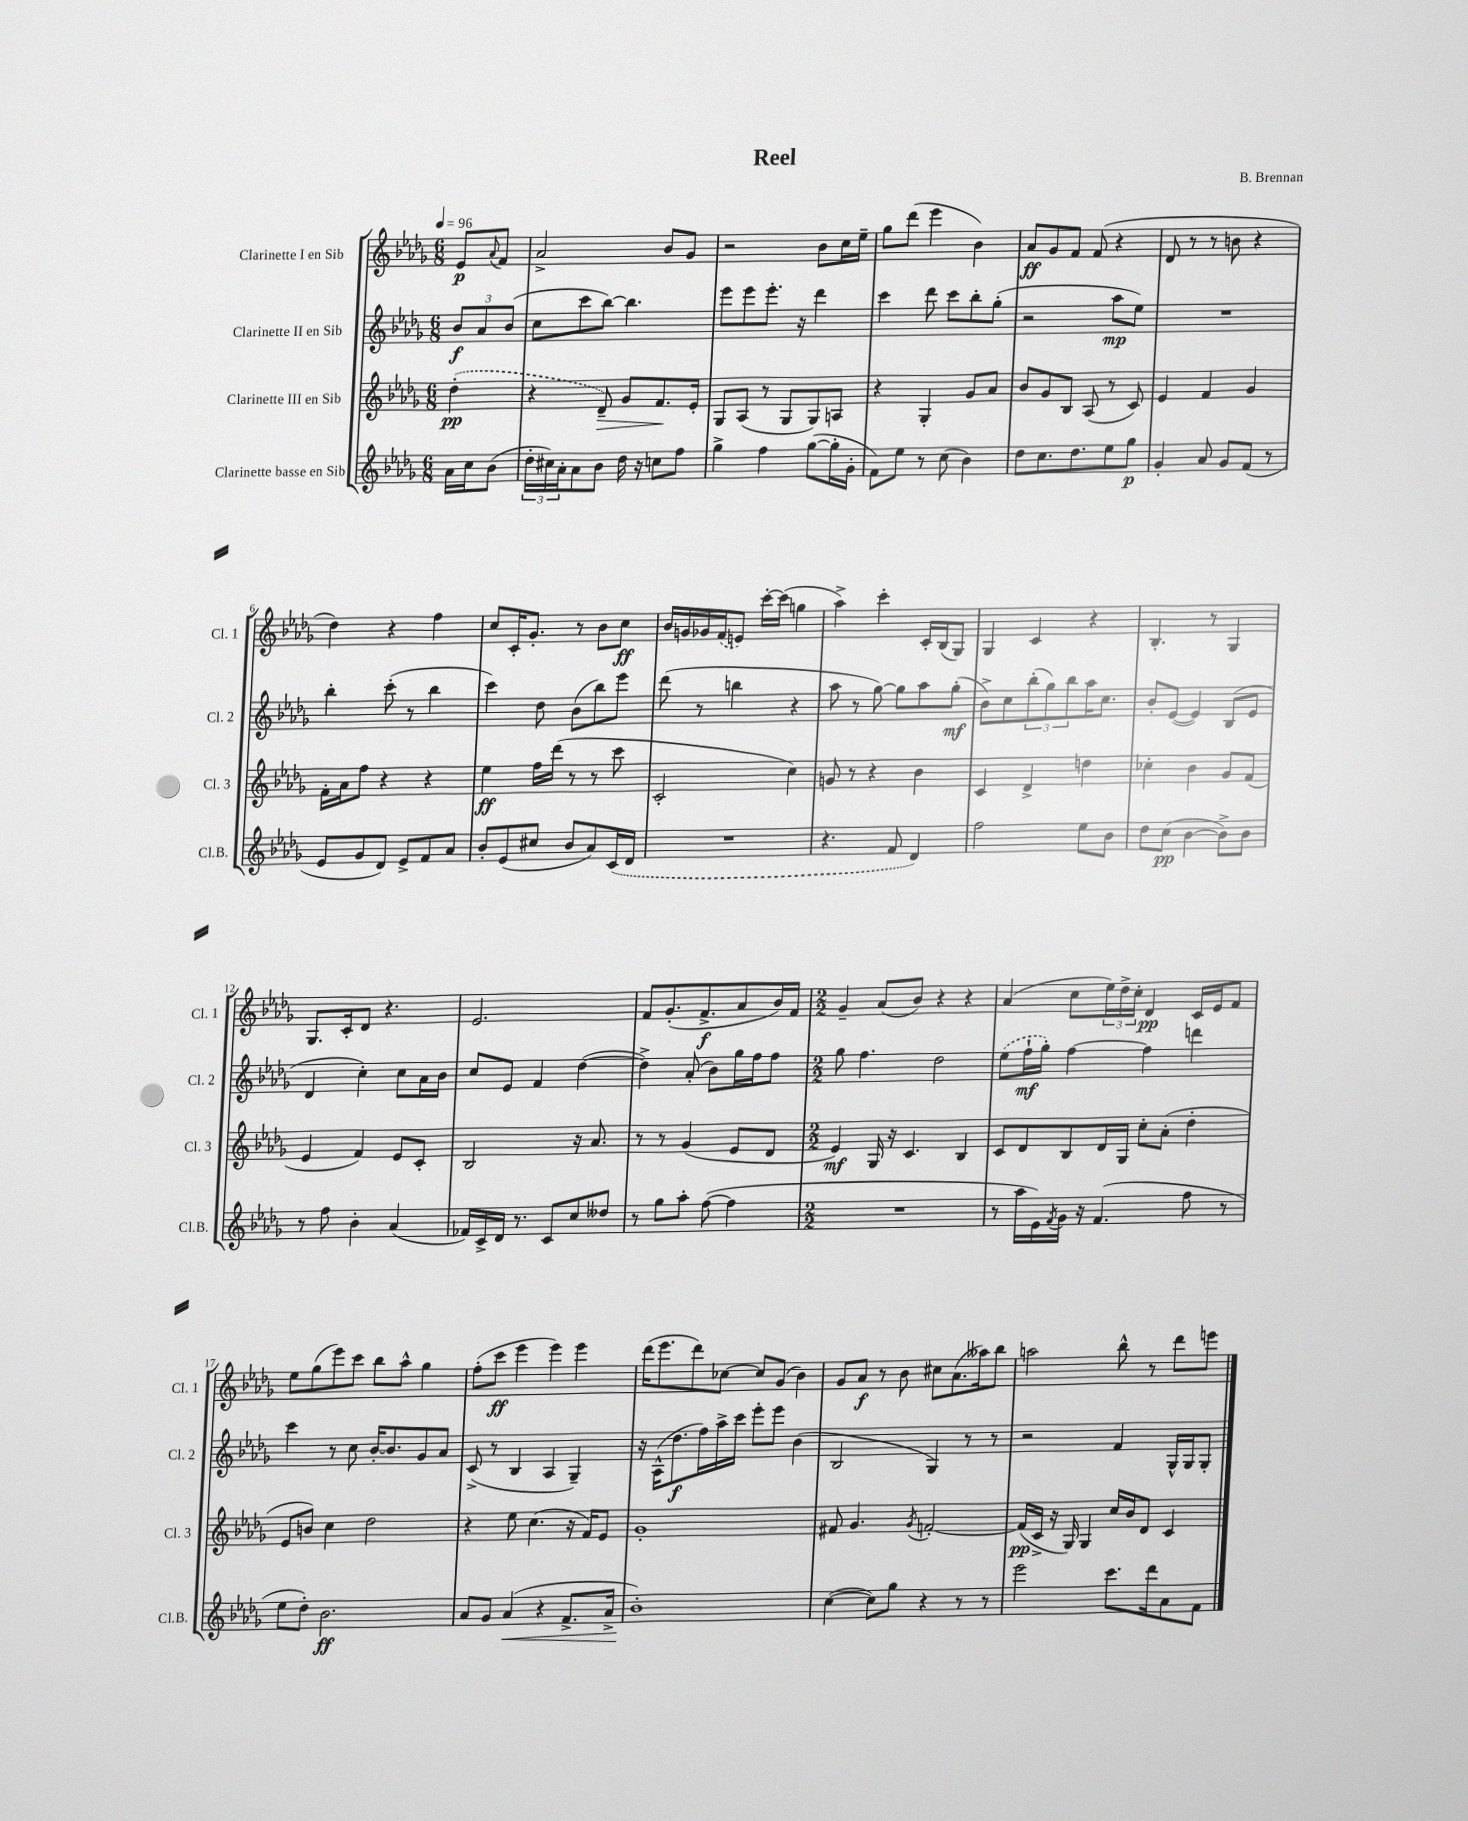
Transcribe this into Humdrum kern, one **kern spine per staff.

**kern	**dynam	**kern	**dynam	**kern	**dynam	**kern	**dynam
*part4	*part4	*part3	*part3	*part2	*part2	*part1	*part1
*staff4	*staff4	*staff3	*staff3	*staff2	*staff2	*staff1	*staff1
*I"Clarinette basse en Sib	*	*I"Clarinette III en Sib	*	*I"Clarinette II en Sib	*	*I"Clarinette I en Sib	*
*I'Cl.B.	*	*I'Cl. 3	*	*I'Cl. 2	*	*I'Cl. 1	*
*clefG2	*	*clefG2	*	*clefG2	*	*clefG2	*
*k[b-e-a-d-g-]	*	*k[b-e-a-d-g-]	*	*k[b-e-a-d-g-]	*	*k[b-e-a-d-g-]	*
*M6/8	*	*M6/8	*	*M6/8	*	*M6/8	*
*MM96	*	*MM96	*	*MM96	*	*MM96	*
=	=	=	=	=	=	=	=
16a-\LL	.	(4dd-'\	pp	12b-/L	f	8e-/L	p
16cc\J	.	.	.	.	.	.	.
.	.	.	.	12a-/	.	.	.
.	.	.	.	.	.	8qqa-/	.
(8b-\J	.	.	.	.	.	8f/J	.
.	.	.	.	(12b-/J	.	.	.
=1	=1	=1	=1	=1	=1	=1	=1
24dd-'\LL	.	4r	.	8cc\L	.	2a-^/	.
24cc#X\)	.	.	.	.	.	.	.
24a-'\J	.	.	.	.	.	.	.
8a-\	.	.	.	8ccc\	.	.	.
!	!	!	!LO:HP:b	!	!	!	!
8b-\J	.	8d-~/)	>	[8bb-\J)	.	.	.
16dd-\	.	8g-/L	.	4.bb-\]	.	.	.
16r	.	.	.	.	.	.	.
8ccn\L	.	8.f/	.	.	.	8b-/L	.
8ff\J	.	.	.	.	.	8g-/J	.
.	.	16e-'/Jk	]	.	.	.	.
=2	=2	=2	=2	=2	=2	=2	=2
4gg-^\	.	8G-/L	.	8eee-\L	.	2r	.
.	.	(8A-/J	.	8eee-\	.	.	.
4ff\	.	8r	.	8.eee-'\J	.	.	.
.	.	8G-/L	.	.	.	.	.
.	.	.	.	16r	.	.	.
([8gg-\L	.	8G-/)	.	4ddd-\	.	8b-\L	.
16gg-'\L]	.	8An/J	.	.	.	16cc\L	.
16g-'\JJ	.	.	.	.	.	16ee-~\JJ	.
=3	=3	=3	=3	=3	=3	=3	=3
8f\L)	.	4r	.	4ccc\	.	8gg-\L	.
8ee-\J	.	.	.	.	.	(8ddd-\J	.
8r	.	4G-'/	.	8ddd-\	.	4eee-\	.
(8cc\	.	.	.	8ccc\L	.	.	.
4b-\)	.	8g-/L	.	8bb-'\	.	4b-\)	.
.	.	8a-/J	.	(8gg-'\J	.	.	.
=4	=4	=4	=4	=4	=4	=4	=4
8dd-\L	.	8b-/L	.	2r	.	8a-/L	ff
8.cc\	.	8g-/	.	.	.	8g-/	.
.	.	8B-/J	.	.	.	8f/J	.
8.dd-\	.	.	.	.	.	.	.
.	.	(8A-/	.	.	.	(8f/	.
8ee-\	.	8r	.	8aa-\L	mp	4r	.
8gg-\J	p	8c/)	.	8ee-\J)	.	.	.
=5	=5	=5	=5	=5	=5	=5	=5
4g-'/	.	4e-/	.	2.r	.	8d-/	.
.	.	.	.	.	.	8r	.
8a-/	.	4f/	.	.	.	8r	.
8g-/L	.	.	.	.	.	8bn\	.
(8f/J	.	4g-/	.	.	.	4r	.
8r	.	.	.	.	.	.	.
!!LO:LB:g=z
=6	=6	=6	=6	=6	=6	=6	=6
8e-/L	.	16f'\LL	.	4bb-'\	.	4dd-\)	.
.	.	16a-\J	.	.	.	.	.
8g-/	.	8ff\J	.	.	.	.	.
8d-/J)	.	4r	.	(8ccc'\	.	4r	.
8e-^/L	.	.	.	8r	.	.	.
8f/	.	4r	.	4bb-\	.	4ff\	.
8a-/J	.	.	.	.	.	.	.
=7	=7	=7	=7	=7	=7	=7	=7
8b-'/L	.	4ee-\	ff	4ccc\)	.	8cc/L	.
(8e-/	.	.	.	.	.	16c'/K	.
.	.	.	.	.	.	8.g-'/J	.
8cc#X/J	.	16ff\LL	.	8dd-\	.	.	.
.	.	(16ddd-\JJ	.	.	.	.	.
8b-/L	.	8r	.	(8b-\L	.	8r	.
8a-/)	.	8r	.	8bb-\)	.	8b-\L	.
(16c/L	.	8ccc\	.	8eee-\J	.	8cc\J	ff
16d-/JJ	.	.	.	.	.	.	.
=8	=8	=8	=8	=8	=8	=8	=8
2.r	.	2c'/	.	(8ddd-\	.	16b-/LL	.
.	.	.	.	.	.	16gn/	.
.	.	.	.	8r	.	16g-X/	.
.	.	.	.	.	.	(16f/J	.
.	.	.	.	4bbn\	.	8en/J)	.
.	.	.	.	.	.	[16ccc'\LL	.
.	.	.	.	.	.	(16ccc\JJ]	.
.	.	4cc\)	.	4r	.	4ggn\	.
=9	=9	=9	=9	=9	=9	=9	=9
4.r	.	8gn/	.	8aa-\	.	4aa-^\)	.
.	.	8r	.	8r	.	.	.
.	.	4r	.	[8gg-\)	.	4ccc'\	.
8f/	.	.	.	8gg-\L]	.	.	.
4d-/)	.	4b-\	.	8aa-\	.	16c'/LL	.
.	.	.	.	.	.	(16B-/J	.
.	.	.	.	(8gg-'\J	mf	8G-/J)	.
=10	=10	=10	=10	=10	=10	=10	=10
2ff\	.	4c/	.	8b-^\L)	.	4G-/	.
.	.	.	.	8cc\	.	.	.
.	.	4d-^/	.	(12bb-'\	.	4c/	.
.	.	.	.	12gg-\)	.	.	.
.	.	.	.	12bb-\	.	.	.
8ee-\L	.	4ddn\	.	16aa-\K	.	4r	.
.	.	.	.	8.cc\J	.	.	.
8b-\J	.	.	.	.	.	.	.
=11	=11	=11	=11	=11	=11	=11	=11
8dd-\L	.	4cc-X'\	.	8b-'/L	.	4.B-'/	.
(8cc\J	pp	.	.	([8e-/J	.	.	.
[4b-\	.	4b-\	.	4e-/])	.	.	.
.	.	.	.	.	.	8r	.
8b-^\L])	.	8g-/L	.	(8B-/L	.	4G-/	.
8b-\J	.	(8f/J	.	8e-/J	.	.	.
!!LO:LB:g=z
=12	=12	=12	=12	=12	=12	=12	=12
8r	.	4e-/	.	4d-/	.	8.G-/L	.
8ff\	.	.	.	.	.	.	.
.	.	.	.	.	.	16c'/k	.
4b-'\	.	4f/)	.	4cc'\)	.	8d-/J	.
.	.	.	.	.	.	4.r	.
(4a-/	.	8e-/L	.	8cc\L	.	.	.
.	.	8c'/J	.	16a-\L	.	.	.
.	.	.	.	16b-\JJ	.	.	.
=13	=13	=13	=13	=13	=13	=13	=13
16f-X/LL)	.	2B-/	.	8cc/L	.	2.e-/	.
16c^/	.	.	.	.	.	.	.
16d-/JJ	.	.	.	8e-/J	.	.	.
8.r	.	.	.	.	.	.	.
.	.	.	.	4f/	.	.	.
8c/L	.	.	.	.	.	.	.
8cc/	.	16r	.	([4dd-\	.	.	.
.	.	8.a-/	.	.	.	.	.
8dd--X/J	.	.	.	.	.	.	.
=14	=14	=14	=14	=14	=14	=14	=14
8r	.	8r	.	4dd-^\])	.	8f/L	.
8gg-\L	.	8r	.	.	.	(8.g-'/	.
8aa-'\J	.	(4g-/	.	(8a-'/	.	.	.
.	.	.	.	.	.	8.f^/	f
([8ff\	.	.	.	8b-\L)	.	.	.
4ff\]	.	8e-/L	.	16gg-\L	.	8a-/	.
.	.	.	.	16ff\J	.	.	.
.	.	8d-/J	.	8ff\J	.	16b-/L)	.
.	.	.	.	.	.	16f/JJ	.
=15	=15	=15	=15	=15	=15	=15	=15
*M2/2	*	*M2/2	*	*M2/2	*	*M2/2	*
1r	.	4e-/)	mf	8gg-\	.	4g-~/	.
.	.	.	.	4.ff\	.	.	.
.	.	16G-/	.	.	.	(8a-/L	.
.	.	16r	.	.	.	.	.
.	.	4.c/	.	.	.	8b-/J)	.
.	.	.	.	2dd-\	.	4r	.
.	.	4B-/	.	.	.	4r	.
=16	=16	=16	=16	=16	=16	=16	=16
8r	.	8c/L	.	(8ee-\L	.	(4a-/	.
16aa-\LL	.	8d-/	.	16ff`\L	mf	.	.
16e-\)	.	.	.	16gg-'\JJ)	.	.	.
8qf/	.	.	.	.	.	.	.
16g-\JJ	.	8B-/	.	[4ff\	.	8cc\L	.
16r	.	.	.	.	.	.	.
(4.f/	.	16d-/L	.	.	.	24ee-\L)	.
.	.	.	.	.	.	24dd-^\	.
.	.	16G-/JJ	.	.	.	.	.
.	.	.	.	.	.	24cc'\JJ	.
.	.	8cc'\L	.	4ff\]	.	4d-/	pp
.	.	(8a-'\J	.	.	.	.	.
8ff\	.	4dd-'\	.	4dddn\	.	16c/LL	.
.	.	.	.	.	.	16e-/J	.
8r	.	.	.	.	.	8f/J	.
!!LO:LB:g=z
=17	=17	=17	=17	=17	=17	=17	=17
8ee-\L	.	8e-/L	.	4ccc\	.	8ee-\L	.
8dd-'\J)	.	8bn/J)	.	.	.	(8gg-\	.
2.b-\	ff	4cc\	.	8r	.	8eee-\)	.
.	.	.	.	8cc\	.	8ccc\J	.
.	.	2dd-\	.	[16b-'/KL	.	8bb-\L	.
.	.	.	.	8.b-/]	.	.	.
.	.	.	.	.	.	8aa-^^\J	.
.	.	.	.	8g-/	.	4gg-\	.
.	.	.	.	8a-/J	.	.	.
=18	=18	=18	=18	=18	=18	=18	=18
8a-/L	.	4r	.	(8c^/	.	(8ff'\L	.
8g-/J	.	.	.	8r	.	8ccc\J	ff
!	!LO:HP:b	!	!	!	!	!	!
(4a-/	<	8ee-\	.	4B-/	.	4eee-\	.
.	.	(4.cc\	.	.	.	.	.
4r	.	.	.	4A-/	.	4eee-\)	.
8.f^/L	.	16r	.	4G-~/)	.	4eee-\	.
.	.	16f/KL)	.	.	.	.	.
.	.	8e-/J	.	.	.	.	.
16a-^/Jk	.	.	.	.	.	.	.
=19	=19	=19	=19	=19	=19	=19	=19
1b-')	.	1g-'	.	16r	.	(16ddd-\KL	.
.	.	.	.	(16A-^^\KL	.	8.eee-\	.
.	.	.	.	8.dd-\	f	.	.
.	.	.	.	.	.	8ddd-\)	.
.	.	.	.	16ff\L)	.	.	.
.	.	.	.	16aa-^\	.	[8cc-X\J	.
.	.	.	.	16ccc\JJ	.	.	.
.	.	.	.	8eee-'\L	.	8cc-/L]	.
.	.	.	.	8eee-\J	.	(8g-/J	.
.	.	.	.	(4b-\	.	4b-\)	.
.	[	.	.	.	.	.	.
=20	=20	=20	=20	=20	=20	=20	=20
([4cc\	.	8f#X/	.	2B-/	.	8g-/L	.
.	.	4.g-/	.	.	.	8a-/J	f
8cc\L])	.	.	.	.	.	8r	.
8gg-\J	.	.	.	.	.	8b-\	.
.	.	8qg-/	.	.	.	.	.
4r	.	[2fn'/	.	4G-/)	.	8cc#X\L	.
.	.	.	.	.	.	(8.a-\	.
8r	.	.	.	8r	.	.	.
.	.	.	.	.	.	16aa--X\k)	.
8r	.	.	.	8r	.	8bb-\J	.
=21	=21	=21	=21	=21	=21	=21	=21
2eee-\	.	(16f/LL]	pp	2r	.	2aan\	.
.	.	16c^/JJ	.	.	.	.	.
.	.	16r	.	.	.	.	.
.	.	16G-/)	.	.	.	.	.
.	.	4G-/	.	.	.	.	.
8.ccc\L	.	16cc/LL	.	4f/	.	8bb-^^\	.
.	.	16b-/J	.	.	.	.	.
.	.	8d-/J	.	.	.	8r	.
16ddd-\k	.	.	.	.	.	.	.
8a-\	.	4c/	.	16G-^^/LL	.	8ddd-\L	.
.	.	.	.	16G-/J	.	.	.
8f\J	.	.	.	8G-'/J	.	8eeen\J	.
==	==	==	==	==	==	==	==
*-	*-	*-	*-	*-	*-	*-	*-
